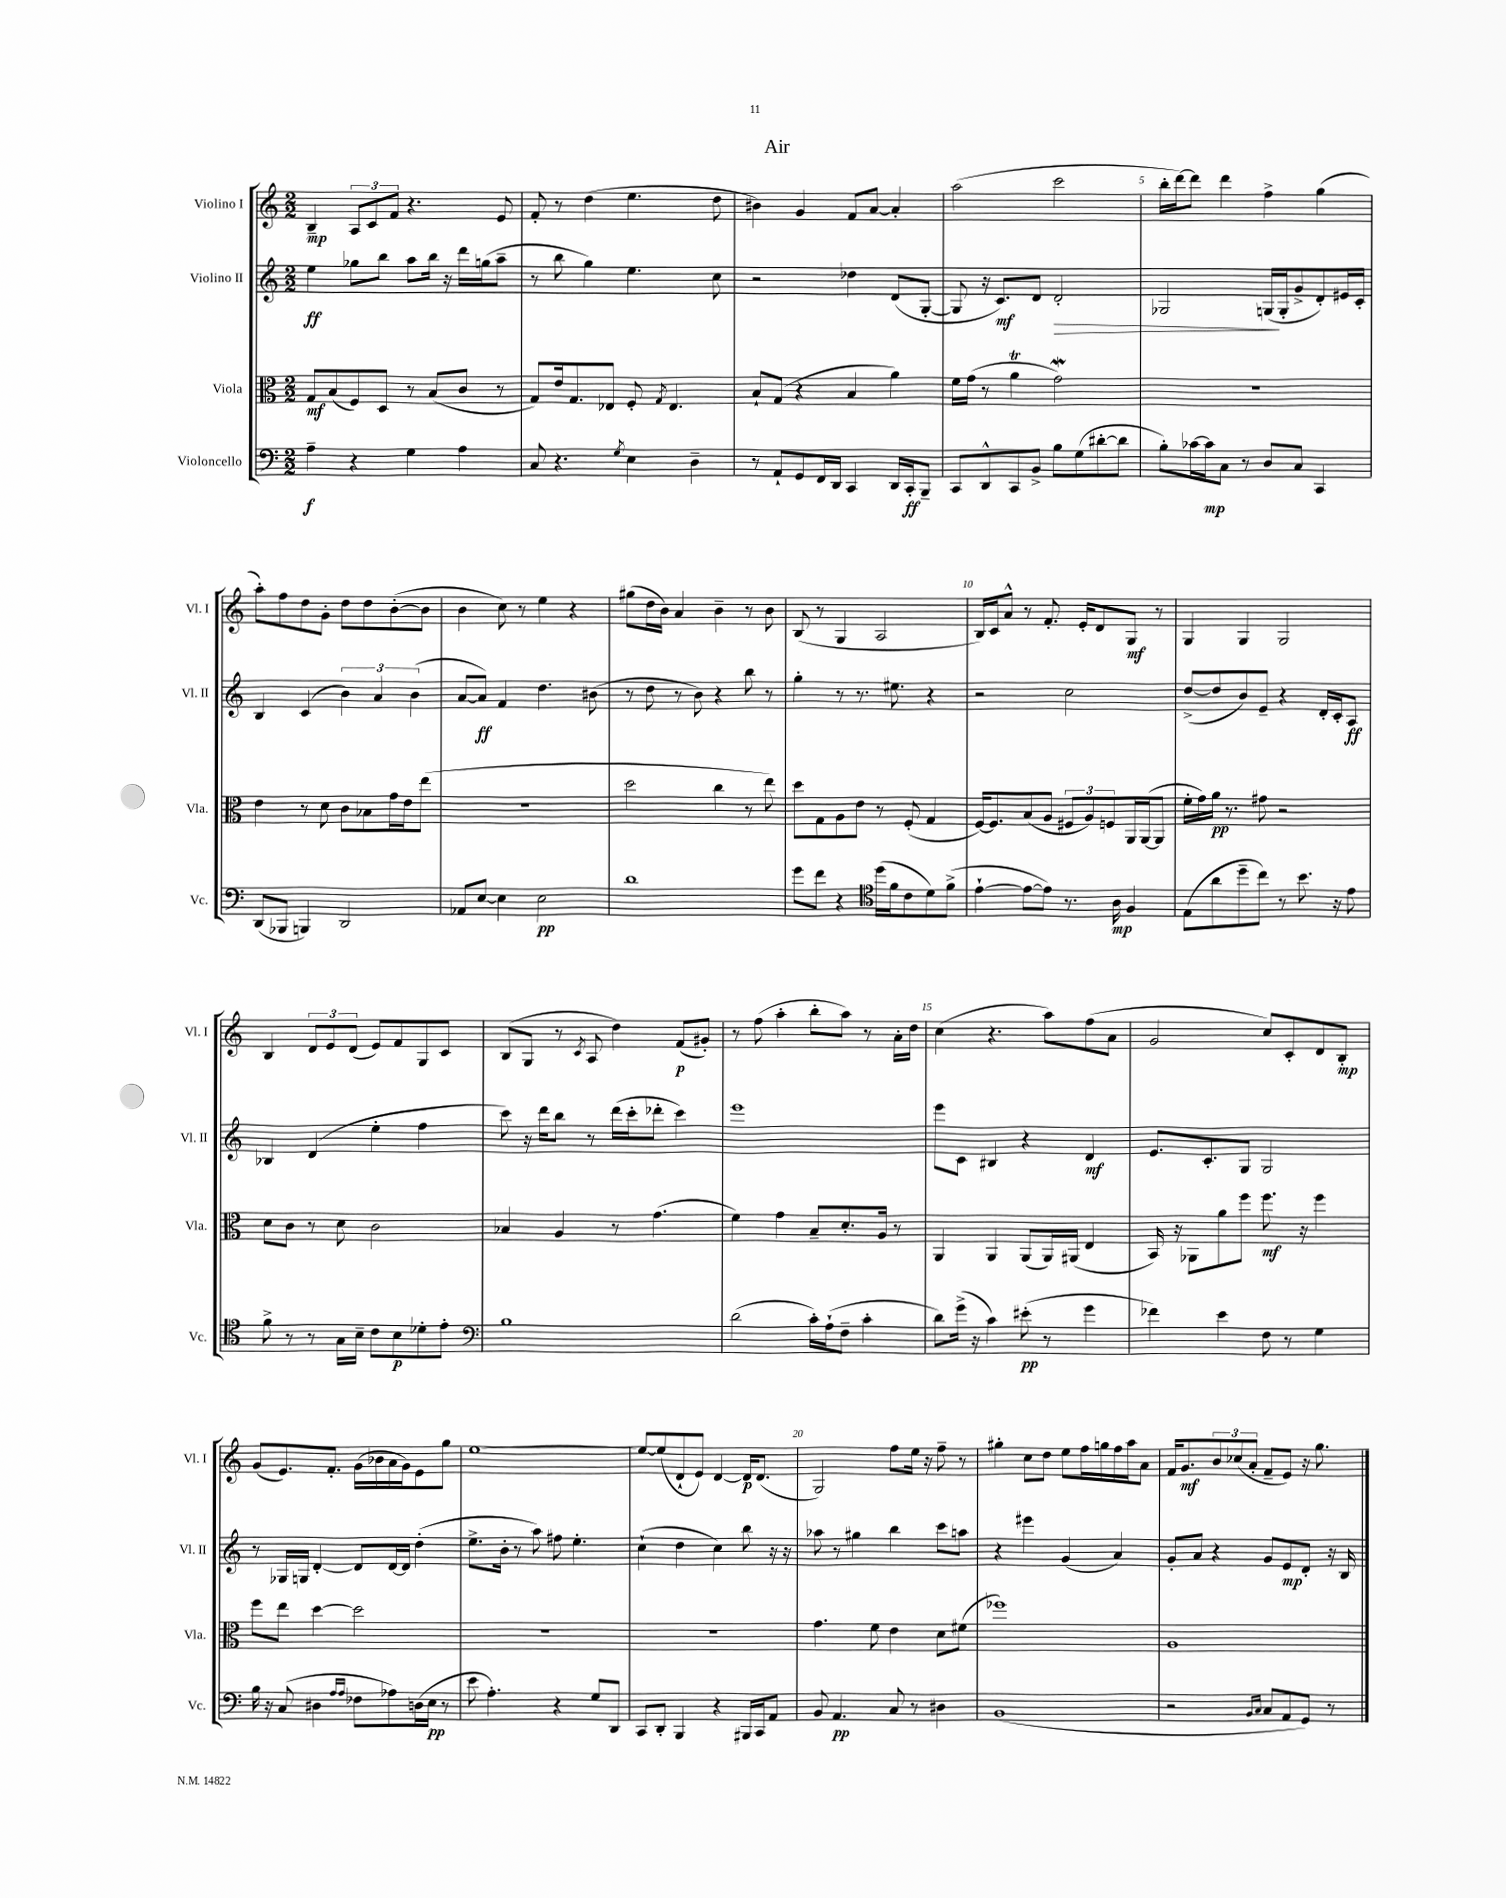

**kern	**dynam	**kern	**dynam	**kern	**dynam	**kern	**dynam
*part4	*part4	*part3	*part3	*part2	*part2	*part1	*part1
*staff4	*staff4	*staff3	*staff3	*staff2	*staff2	*staff1	*staff1
*I"Violoncello	*	*I"Viola	*	*I"Violino II	*	*I"Violino I	*
*I'Vc.	*	*I'Vla.	*	*I'Vl. II	*	*I'Vl. I	*
*clefF4	*	*clefC3	*	*clefG2	*	*clefG2	*
*k[]	*	*k[]	*	*k[]	*	*k[]	*
*M2/2	*	*M2/2	*	*M2/2	*	*M2/2	*
=1	=1	=1	=1	=1	=1	=1	=1
4A~\	f	8G/L	mf	4ee\	ff	4B~/	mp
.	.	(8B/	.	.	.	.	.
4r	.	8F/)	.	8gg-X\L	.	12A/L	.
.	.	.	.	.	.	12c/	.
.	.	8D/J	.	8bb\J	.	.	.
.	.	.	.	.	.	12f/J	.
4G\	.	8r	.	8aa\L	.	4.r	.
.	.	(8B/L	.	16bb\Jk	.	.	.
.	.	.	.	16r	.	.	.
4A\	.	8c/J	.	16ddd\LL	.	.	.
.	.	.	.	(16ggn\J	.	.	.
.	.	8r	.	8aa~\J	.	8e/	.
=2	=2	=2	=2	=2	=2	=2	=2
8C/	.	8G/L)	.	8r	.	8f'/	.
4.r	.	16e/k	.	8bb\	.	8r	.
.	.	8.G/	.	.	.	.	.
.	.	.	.	4gg\)	.	(4dd\	.
.	.	8E-X/J	.	.	.	.	.
8qG/	.	.	.	.	.	.	.
4E\	.	8F'/	.	4.ee\	.	4.ee\	.
.	.	8qG/	.	.	.	.	.
.	.	4.E-/	.	.	.	.	.
4D~\	.	.	.	.	.	.	.
.	.	.	.	8cc\	.	8dd\	.
=3	=3	=3	=3	=3	=3	=3	=3
8r	.	8B`/L	.	2r	.	4b#X\)	.
8AA`/L	.	(8G/J	.	.	.	.	.
8GG/	.	4r	.	.	.	4g/	.
16FF/L	.	.	.	.	.	.	.
16DD/JJ	.	.	.	.	.	.	.
4CC/	.	4B/	.	4dd-X\	.	8f/L	.
.	.	.	.	.	.	[8a/J	.
16DD/LL	.	4a\)	.	(8d/L	.	4a'/]	.
16CC'/J	ff	.	.	.	.	.	.
8BBB~/J	.	.	.	[8G'/J	.	.	.
=4	=4	=4	=4	=4	=4	=4	=4
8CC/L	.	16f\LL	.	8G/]	.	(2aa\	.
.	.	(16g\JJ	.	.	.	.	.
8DD^^/	.	8r	.	16r	.	.	.
.	.	.	.	8.c/L)	mf	.	.
8CC/	.	4aT\	.	.	.	.	.
8BB^/J	.	.	.	8d/J	.	.	.
!	!	!	!	!	!LO:HP:b	!	!
8B\L	.	2gW\)	.	2d'/	>	2ccc\	.
(8G\	.	.	.	.	.	.	.
[8d#X'\	.	.	.	.	.	.	.
8d#\J]	.	.	.	.	.	.	.
=5	=5	=5	=5	=5	=5	=5	=5
8B'\L)	.	1r	.	2G-X/	.	16bb'\LL	.
.	.	.	.	.	.	[16ddd\J)	.
[16c-X\L	.	.	.	.	.	8ddd\J]	.
16c-\J]	mp	.	.	.	.	.	.
8C\J	.	.	.	.	.	4ddd\	.
8r	.	.	.	.	.	.	.
8D/L	.	.	.	(16Gn/LL	.	4ff^\	.
.	.	.	.	16G'/J	]	.	.
8C/J	.	.	.	8g^/	.	.	.
4CC/	.	.	.	8d'/)	.	(4gg\	.
.	.	.	.	16e#X/L	.	.	.
.	.	.	.	16c'/JJ	.	.	.
!!LO:LB:g=z
=6	=6	=6	=6	=6	=6	=6	=6
(8DD/L	.	4e\	.	4B/	.	8aa'\L)	.
8BBB-X/J	.	.	.	.	.	8ff\	.
4BBBn/)	.	8r	.	(4c/	.	8dd\	.
.	.	8d\	.	.	.	8g'\J	.
2DD/	.	8c\L	.	6b\)	.	8dd\L	.
.	.	8B-X\	.	.	.	8dd\	.
.	.	.	.	6a/	.	.	.
.	.	16g\L	.	.	.	([8b'\	.
.	.	16e\J	.	.	.	.	.
.	.	.	.	(6b\	.	.	.
.	.	(8ee\J	.	.	.	8b\J]	.
=7	=7	=7	=7	=7	=7	=7	=7
8AA-X/L	.	1r	.	[8a/L	.	4b\	.
[8E/J	.	.	.	8a/J])	ff	.	.
4E\]	.	.	.	4f/	.	8cc\)	.
.	.	.	.	.	.	8r	.
2E\	pp	.	.	4.dd\	.	4ee\	.
.	.	.	.	.	.	4r	.
.	.	.	.	(8b#X\	.	.	.
=8	=8	=8	=8	=8	=8	=8	=8
1d	.	2dd\	.	8r	.	(8gg#X\L	.
.	.	.	.	8dd\	.	16dd\L	.
.	.	.	.	.	.	16b\JJ)	.
.	.	.	.	8r	.	4a/	.
.	.	.	.	8b\)	.	.	.
.	.	4cc\	.	4r	.	4b~\	.
.	.	8r	.	8bb\	.	8r	.
.	.	8ee\)	.	8r	.	8b\	.
=9	=9	=9	=9	=9	=9	=9	=9
8g\L	.	8dd\L	.	4gg'\	.	(8B/	.
8f\J	.	8G\	.	.	.	8r	.
4r	.	8A\	.	8r	.	4G/	.
.	.	8e\J	.	8.r	.	.	.
*clefC4	*	*	*	*	*	*	*
(16dd\LL	.	8r	.	.	.	2A/	.
16f\J	.	.	.	8.ee#X\	.	.	.
8c\	.	(8F'/	.	.	.	.	.
8d\)	.	4G/	.	4r	.	.	.
(8f^\J	.	.	.	.	.	.	.
=10	=10	=10	=10	=10	=10	=10	=10
[4e`\	.	[16F/KL)	.	2r	.	16B/LL)	.
.	.	8.F/]	.	.	.	16c/J	.
.	.	.	.	.	.	8a^^/J	.
8e\L_	.	(8B/	.	.	.	8r	.
8e\J])	.	8A/J	.	.	.	8.f'/	.
8.r	.	12F#X/L	.	2cc\	.	.	.
.	.	.	.	.	.	16e'/KL	.
.	.	12A/)	.	.	.	.	.
.	.	.	.	.	.	8d/	.
.	.	12Fn/	.	.	.	.	.
16A\	mp	.	.	.	.	.	.
4F/	.	16AA/L	.	.	.	8G/J	mf
.	.	([16AA/J	.	.	.	.	.
.	.	8AA/J]	.	.	.	8r	.
=11	=11	=11	=11	=11	=11	=11	=11
(8E\L	.	16f'\LL	.	([8dd^/L	.	4G/	.
.	.	16g\)	.	.	.	.	.
8a\	.	16a\JJ	pp	8dd/]	.	.	.
.	.	8.r	.	.	.	.	.
8dd~\	.	.	.	8b/)	.	4G/	.
8cc\J)	.	8g#X\	.	8e~/J	.	.	.
8r	.	2r	.	4r	.	2G/	.
8.b\	.	.	.	.	.	.	.
.	.	.	.	16d'/LL	.	.	.
16r	.	.	.	16c'/J	.	.	.
8e\	.	.	.	8A/J	ff	.	.
!!LO:LB:g=z
=12	=12	=12	=12	=12	=12	=12	=12
8f^\	.	8d\L	.	4B-X/	.	4B/	.
8r	.	8c\J	.	.	.	.	.
8r	.	8r	.	(4d/	.	12d/L	.
.	.	.	.	.	.	12e/	.
16G\LL	.	8d\	.	.	.	.	.
.	.	.	.	.	.	(12d/J	.
16B~\JJ	.	.	.	.	.	.	.
8c\L	.	2c\	.	4ee'\	.	8e/L)	.
8B\	p	.	.	.	.	8f/	.
8d-X'\	.	.	.	4ff\	.	8G/	.
8e'\J	.	.	.	.	.	8c/J	.
=13	=13	=13	=13	=13	=13	=13	=13
*clefF4	*	*	*	*	*	*	*
1B	.	4B-X/	.	8ccc\)	.	(8B/L	.
.	.	.	.	16r	.	8G/J	.
.	.	.	.	16ddd\KL	.	.	.
.	.	4A/	.	8bb\J	.	8r	.
.	.	.	.	.	.	8qc/	.
.	.	.	.	8r	.	8A/	.
.	.	8r	.	(16ddd\LL	.	4dd\)	.
.	.	.	.	16ccc'\J	.	.	.
.	.	(4.g\	.	8ddd-X'\J	.	.	.
.	.	.	.	4ccc\)	.	(8f/L	p
.	.	.	.	.	.	8g#X'/J)	.
=14	=14	=14	=14	=14	=14	=14	=14
(2d\	.	4f\)	.	1eee	.	8r	.
.	.	.	.	.	.	(8ff\	.
.	.	4g\	.	.	.	4aa'\	.
16c'\LL)	.	8B~/L	.	.	.	8bb'\L	.
(16A`\J	.	.	.	.	.	.	.
8F~\J	.	8.d'/	.	.	.	8aa\J)	.
4c'\	.	.	.	.	.	8r	.
.	.	16A/Jk	.	.	.	.	.
.	.	8r	.	.	.	16a'\LL	.
.	.	.	.	.	.	16dd\JJ	.
=15	=15	=15	=15	=15	=15	=15	=15
8d\L)	.	4AA/	.	8eee\L	.	(4cc\	.
(16g^\Jk	.	.	.	8c\J	.	.	.
16r	.	.	.	.	.	.	.
4c\)	.	4AA/	.	4B#X/	.	4.r	.
(8e#X'\	pp	(8AA/L	.	4r	.	.	.
8r	.	16AA/L)	.	.	.	8aa\L)	.
.	.	(16AA#X/JJ	.	.	.	.	.
4g\	.	4E/	.	4d/	mf	(8ff\	.
.	.	.	.	.	.	8a\J	.
=16	=16	=16	=16	=16	=16	=16	=16
4f-X\)	.	16BB/)	.	8.e/L	.	2g/	.
.	.	16r	.	.	.	.	.
.	.	8AA-X\L	.	.	.	.	.
.	.	.	.	8.c'/	.	.	.
4e\	.	8a\	.	.	.	.	.
.	.	8ff\J	.	8G/J	.	.	.
8F\	.	8.ff\	mf	2G/	.	8cc/L)	.
8r	.	.	.	.	.	8c'/	.
.	.	16r	.	.	.	.	.
4G\	.	4ff\	.	.	.	8d/	.
.	.	.	.	.	.	8B'/J	mp
!!LO:LB:g=z
=17	=17	=17	=17	=17	=17	=17	=17
16B\	.	8ff\L	.	8r	.	(8g/L	.
16r	.	.	.	.	.	.	.
(8C/	.	8ee\J	.	16G-X/LL	.	8.e/)	.
.	.	.	.	16Gn/JJ	.	.	.
4D#X\	.	[4dd\	.	[4d'/	.	.	.
.	.	.	.	.	.	8.f'/J	.
16qqA/LL	.	.	.	.	.	.	.
16qqA/JJ	.	.	.	.	.	.	.
8F-X\L	.	2dd\]	.	8d/L]	.	(16g\LL	.
.	.	.	.	.	.	16b-X\	.
8A-X\)	.	.	.	[16d/L	.	16a\	.
.	.	.	.	16d/JJ]	.	16g\J)	.
(16Dn\L	.	.	.	(4dd'\	.	8e\	.
16E\JJ	pp	.	.	.	.	.	.
8r	.	.	.	.	.	8gg\J	.
=18	=18	=18	=18	=18	=18	=18	=18
8e\	.	1r	.	8.ee^\L	.	[1ee	.
4.A'\)	.	.	.	.	.	.	.
.	.	.	.	16b'\Jk	.	.	.
.	.	.	.	8r	.	.	.
.	.	.	.	8aa\)	.	.	.
4r	.	.	.	8ff#X\	.	.	.
.	.	.	.	4.ee'\	.	.	.
8G/L	.	.	.	.	.	.	.
8DD/J	.	.	.	.	.	.	.
=19	=19	=19	=19	=19	=19	=19	=19
8CC/L	.	1r	.	(4cc`\	.	8ee/L_	.
8DD'/J	.	.	.	.	.	(8ee/]	.
4BBB/	.	.	.	4dd\	.	8d`/	.
.	.	.	.	.	.	8e/J)	.
4r	.	.	.	4cc\)	.	[4d/	.
16BBB#X/LL	.	.	.	8bb\	.	16d/KL]	p
16CC/J	.	.	.	.	.	(8.d/J	.
8AA/J	.	.	.	16r	.	.	.
.	.	.	.	16r	.	.	.
=20	=20	=20	=20	=20	=20	=20	=20
8BB/	.	4.g\	.	8aa-X\	.	2G/)	.
4.AA/	pp	.	.	8r	.	.	.
.	.	.	.	4gg#X\	.	.	.
.	.	8f\	.	.	.	.	.
8C/	.	4e\	.	4bb\	.	8ff\L	.
8r	.	.	.	.	.	16ee\Jk	.
.	.	.	.	.	.	16r	.
4D#X\	.	8d\L	.	8ccc\L	.	8ff~\	.
.	.	(8f#X\J	.	8aan\J	.	8r	.
=21	=21	=21	=21	=21	=21	=21	=21
(1BB	.	1ff-X)	.	4r	.	4gg#X'\	.
.	.	.	.	4eee#X\	.	8cc\L	.
.	.	.	.	.	.	8dd\J	.
.	.	.	.	(4g/	.	8ee\L	.
.	.	.	.	.	.	16ff\L	.
.	.	.	.	.	.	16ggn\	.
.	.	.	.	4a/)	.	16ff\	.
.	.	.	.	.	.	16aa\J	.
.	.	.	.	.	.	8a\J	.
=22	=22	=22	=22	=22	=22	=22	=22
2r	.	1A	.	8g'/L	.	16f/KL	.
.	.	.	.	.	.	8.g/	mf
.	.	.	.	8a/J	.	.	.
.	.	.	.	4r	.	12b/	.
.	.	.	.	.	.	(12cc-X/	.
.	.	.	.	.	.	12a'/J	.
16qqBB/LL	.	.	.	.	.	.	.
16qqC/JJ	.	.	.	.	.	.	.
8C/L	.	.	.	8g/L	.	8f~/L	.
8AA/	.	.	.	8e/	mp	8e/J)	.
8GG/J)	.	.	.	8d'/J	.	16r	.
.	.	.	.	.	.	8.gg\	.
8r	.	.	.	16r	.	.	.
.	.	.	.	16B/	.	.	.
==	==	==	==	==	==	==	==
*-	*-	*-	*-	*-	*-	*-	*-
